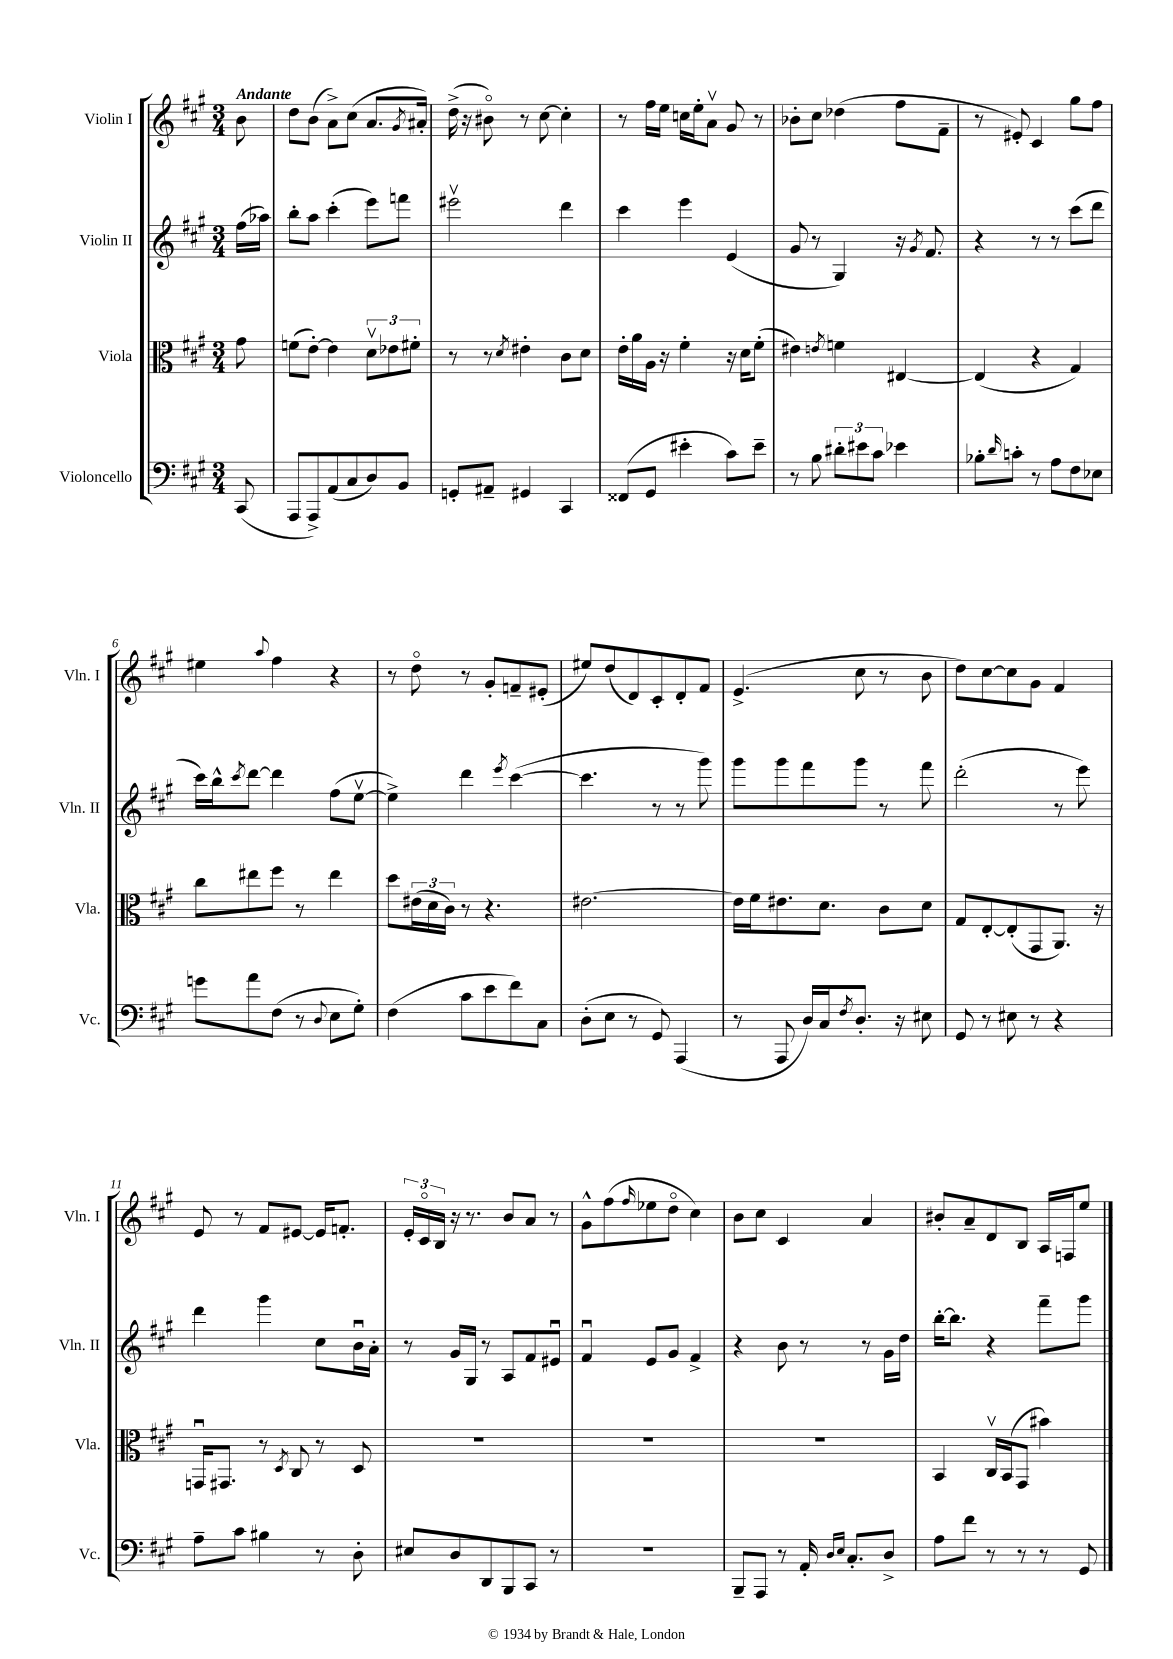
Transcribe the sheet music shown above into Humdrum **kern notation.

**kern	**kern	**kern	**kern
*staff4	*staff3	*staff2	*staff1
*clefF4	*clefC3	*clefG2	*clefG2
*k[f#c#g#]	*k[f#c#g#]	*k[f#c#g#]	*k[f#c#g#]
*M3/4	*M3/4	*M3/4	*M3/4
(8CC#	8g#	(16ff#	8b
.	.	16aa-)	.
=	=	=	=
8AAA	(8f	8bb'	8dd
8AAA^)	[8e')	8aa	(8b
(8AA	4e]	(4ccc#'	8a^)
8C#	.	.	(8cc#
8D)	12dv	8eee)	8.a
.	12e-	.	.
8BB	.	8fff	.
.	12f#'	.	.
.	.	.	8qg#
.	.	.	16a#')
=	=	=	=
8GG'	8r	2eee#v	(16dd^
.	.	.	16r
8AA#~	8r	.	8b#o)
.	8qd	.	.
4GG#	4e#'	.	8r
.	.	.	[8cc#
4CC#	8c#	4ddd	4cc#']
.	8d	.	.
=	=	=	=
(8FF##	16e'	4ccc#	8r
.	16a	.	.
8GG#	16A	.	16ff#
.	16r	.	16ee
4e#'	4f#'	4eee	16cc
.	.	.	16ee'
.	.	.	8av
8c#)	16r	(4e	8g#
.	16d	.	.
8e#~	(8f#'	.	8r
=	=	=	=
8r	4e#)	8g#	8b-'
8B	.	8r	8cc#
.	8qe	.	.
12d#'	4f	4G#)	(4dd-
12e#	.	.	.
12c#	.	.	.
4e-	[4E#	16r	8ff#
.	.	8qg#	.
.	.	8.f#	.
.	.	.	8f#~
=	=	=	=
8B-'	(4E#]	4r	8r
16qqd	.	.	.
8c'	.	.	8e#')
8r	4r	8r	4c#
8A	.	8r	.
8F#	4G#)	(8ccc#	8gg#
8E-	.	8ddd	8ff#
=	=	=	=
8g	8cc#	16ccc#)	4ee#
.	.	16bb^^	.
.	.	8qccc#	.
8a	8ee#	[8ddd	.
.	.	.	8qqaa
(8F#	8ff#	4ddd]	4ff#
8r	8r	.	.
8qqD	.	.	.
8E	4ee#	(8ff#	4r
8G#')	.	[8eev	.
=	=	=	=
(4F#	8dd	4ee^])	8r
.	(24e#	.	8ddo
.	24d	.	.
.	24c#)	.	.
8c#	8r	4ddd	8r
8e	4.r	.	8g#'
.	.	8qeee	.
8f#)	.	([4ccc#	8f~
8C#	.	.	(8e#'
=	=	=	=
(8D'	[2.e#	4.ccc#]	8ee#)
8E	.	.	(8dd
8r	.	.	8d)
8GG#)	.	8r	8c#'
(4AAA	.	8r	8d'
.	.	8ggg#)	8f#
=	=	=	=
8r	16e#]	8ggg#	(4.e^
.	16f#	.	.
8AAA	8.e#	8ggg#	.
16D)	.	8fff#	.
16C#	8.d	.	.
8qF#	.	.	.
8.D'	.	8ggg#	8cc#
.	8c#	8r	8r
16r	.	.	.
8E#	8d	8fff#	8b
=	=	=	=
8GG#	8G#	(2ddd'	8dd)
8r	[8E'	.	[8cc#
8E#	(8E']	.	8cc#]
8r	8GG#	.	8g#
4r	8.AA)	8r	4f#
.	.	8eee)	.
.	16r	.	.
=	=	=	=
8A~	16GGu	4ddd	8e
.	8.GG#	.	.
8c#	.	.	8r
4B#	8r	4ggg#	8f#
.	8qD	.	.
.	8C#	.	[8e#
8r	8r	8cc#	16e#]
.	.	.	8.f'
8D'	8D	16bu	.
.	.	16a'	.
=	=	=	=
8E#	2.r	8r	24e'
.	.	.	24c#o
.	.	.	24B
8D	.	16g#	16r
.	.	16G#	8.r
8DD	.	8r	.
8BBB	.	8A	8b
8CC#	.	8f#	8a
8r	.	8e#u	8r
=	=	=	=
2.r	2.r	4f#u	8g#^^
.	.	.	(8ff#
.	.	.	16qqff#
.	.	8e	8ee-
.	.	8g#	8ddo
.	.	4f#^	4cc#)
=	=	=	=
8BBB~	2.r	4r	8b
8AAA	.	.	8cc#
8r	.	8b	4c#
16AA'	.	8r	.
16qqD	.	.	.
16qqE	.	.	.
8.C#'	.	.	.
.	.	8r	4a
8D^	.	16g#	.
.	.	16dd	.
=	=	=	=
8A	4BB	[16bb'	8b#'
.	.	8.bb]	.
8f#	.	.	8a~
8r	16C#v	4r	8d
.	(16BB	.	.
8r	8GG#	.	8B
8r	4b#)	8fff#~	16A
.	.	.	16F
8GG#	.	8ggg#	8ee
==	==	==	==
*-	*-	*-	*-
